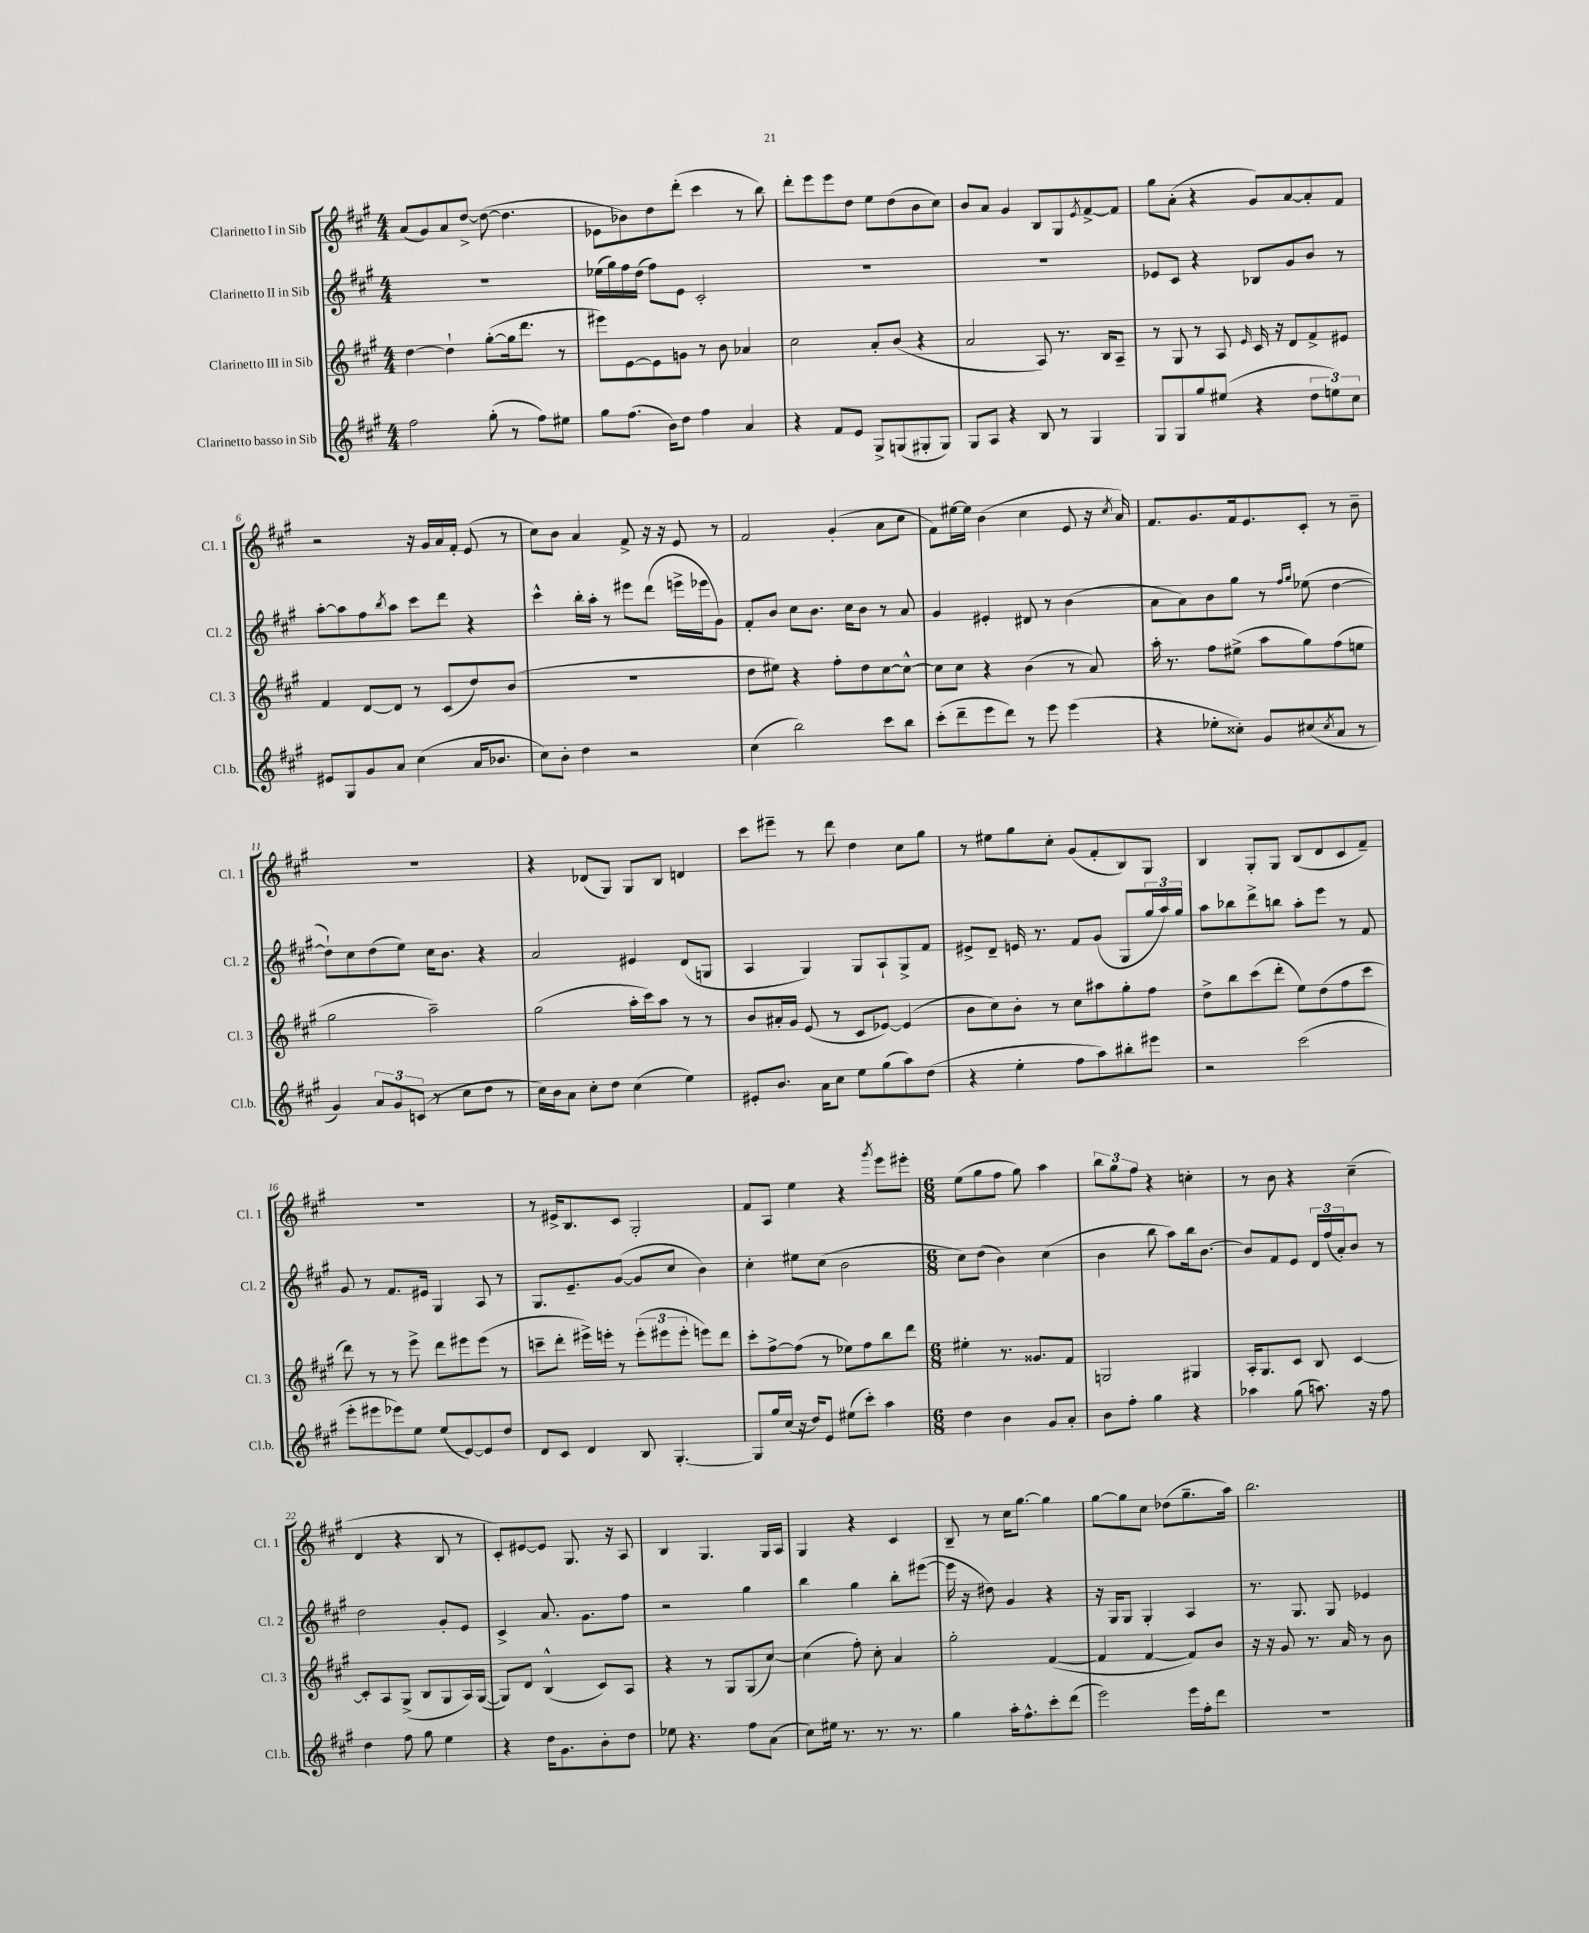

**kern	**kern	**kern	**kern
*staff4	*staff3	*staff2	*staff1
*clefG2	*clefG2	*clefG2	*clefG2
*k[f#c#g#]	*k[f#c#g#]	*k[f#c#g#]	*k[f#c#g#]
*M4/4	*M4/4	*M4/4	*M4/4
2ff#\	[4dd\	1r	(8a/L
.	.	.	8g#/)
.	4dd`\]	.	8a/
.	.	.	[8dd^/J
(8gg#'\	([8gg#'\L	.	(8dd\_
8r	16gg#\]k	.	4.dd\]
.	8.ddd\J	.	.
8ff#\L)	.	.	.
8ee#\J	8r	.	.
=	=	=	=
8gg#\L	8eee#\L)	(16ee-\LL	8e-\L
.	.	16gg#\)	.
(8.ff#\J	[8e\	16ff#\	8b-\)
.	.	(16dd\JJ	.
.	8e\]	8ff#\L)	8dd\
16b\LK)	.	.	.
8dd\J	8g\J	8e\J	(8ddd'\J
4ff#\	8r	2c#'/	4ccc#\
.	8b\	.	.
4a/	4a-/	.	8r
.	.	.	8bb\)
=	=	=	=
4r	2cc#\	1r	8ddd'\L
.	.	.	8eee\
8f#/L	.	.	8eee\
8e/J	.	.	8dd\J
8G#^/L	8a'/L	.	8ee\L
(8G/	(8b/J	.	(8dd\
8G#'/	4r	.	8b\
8G#/J)	.	.	8cc#\J)
=	=	=	=
8G#/L	2a/	1r	8b/L
8A/J	.	.	8a/J
4r	.	.	4g#/
8B/	8A/)	.	8B/L
8r	8.r	.	8G#/
.	.	.	8qe/
4G#/	.	.	[8f#^/
.	16B/LK	.	.
.	8A~/J	.	8f#/]J
=	=	=	=
8G#/L	8r	8e-/L	8gg#\L
8G#/	8G#/	8c#/J	(8a'\J
8gg#/	8r	4r	4r
(8ee#/J	8A/	.	.
.	16qqe/	.	.
4r	16c#/	8B-/L	8g#/L)
.	16r	.	.
.	8d/L	8g#/	[8a/
12dd\L	8f#^/	8b/J	8a'/]
12ee\)	.	.	.
.	8e#/J	8r	8f#/J
12cc#\J	.	.	.
=	=	=	=
8e#/L	4f#/	[8aa'\L	2r
8G#/	.	8aa\]	.
8g#/	[8d/L	8ff#\	.
.	.	8qbb/	.
8a/J	8d/]J	8aa\J	.
(4cc#\	8r	8ccc#\L	16r
.	.	.	16g#/LL
.	(8c#/L	8ddd\J	16a/
.	.	.	16f#'/JJ
16a/LK	8dd/)	4r	(8e/
8.b-/J	.	.	.
.	(8b/J	.	8r
=	=	=	=
8cc#\L)	1r	4ccc#^^\	8cc#\L)
8b'\J	.	.	8b\J
4dd\	.	16bb'\LL	4a/
.	.	16aa'\JJ	.
.	.	8r	.
2r	.	8eee#\L	8f#^/
.	.	(8ddd\J	16r
.	.	.	16r
.	.	16eee^\LL	8e/
.	.	16eee-\J	.
.	.	8g#\J)	8r
=	=	=	=
(4cc#\	8dd\L	8f#'/L	2f#/
.	8ee#\J)	8b/J	.
2bb\)	4r	8cc#\L	.
.	.	8.b\J	.
.	8ff#'\L	.	(4g#'/
.	.	16cc#\LK	.
.	8dd\	8b\J	.
8ccc#\L	[8cc#\	8r	8a\L
8bb\J	8cc#^^\_J	8a/	8cc#\J
=	=	=	=
(8ccc#'\L	8cc#\]L	4g#/	8f#\L)
8ddd~\	8cc#\J	.	[16ee#\L
.	.	.	16ee#\]JJ
8eee\	4r	4e#'/	(4b\
8ddd\J)	.	.	.
8r	(4b\	8d#/	4cc#\
8eee\	.	8r	.
(4eee\	8r	(4b\	8e/
.	8a/)	.	16r
.	.	.	8qcc#/
.	.	.	16a/)
=	=	=	=
4r	16aa'\	8a\L	8.f#/L
.	8.r	.	.
.	.	8a\)	.
.	.	.	8.g#/
8ee-'\L	8ff#\L	8b\	.
8cc##'\J)	(8ee#^\J	8gg#\J	16f#/k
.	.	.	8.e/
8g#/L	8aa\L	8r	.
.	.	16qqff#/LL	.
.	.	16qqgg#/JJ	.
(8cc#/	8gg#\)	(8ee-\	8c#'/J
8qcc#/	.	.	.
8a/J	(8ff#\	[4dd\	8r
8r	8ee\J	.	8b~\
=	=	=	=
4g#/)	2gg#\	8dd`\]L)	1r
.	.	8cc#\	.
12a/L	.	(8dd\	.
12g#/	.	.	.
.	.	8ee\J)	.
(12c/J	.	.	.
8r	2aa~\)	16cc#\LK	.
.	.	8.b\J	.
8cc#\L	.	.	.
8dd\J	.	4r	.
8r	.	.	.
=	=	=	=
16cc#\LL)	(2gg#\	2a/	4r
16b\J	.	.	.
8a\J	.	.	.
8cc#'\L	.	.	(8d-/L
8dd\J	.	.	8G#/J)
(4cc#\	16aa'\LL	4e#/	8G#/L
.	16ccc#\J)	.	.
.	8aa\J	.	8B/J
4ee\)	8r	(8d/L	4d/
.	8r	8G/J	.
=	=	=	=
8e#'/L	8b/L	4A/	8ccc#\L
8.b/J	16a#'/L	.	8eee#~\J
.	16g#/JJ	.	.
.	(8e/	4G#/)	8r
16a\LK	.	.	.
8cc#\J	8r	.	8ddd\
8ee\L	8c#/L	8G#/L	4dd\
(8gg#\	[8e-/J)	8A`/	.
8aa\)	(4e-/]	8G#^/	8cc#\L
(8dd\J	.	8f#/J	8gg#\J
=	=	=	=
4r	8b\L	8e#^/L	8r
.	8cc#\)	8d~/J	8ee#\L
4ee'\	8b'\J	16e/	8gg#\
.	.	8.r	.
.	8r	.	8cc#'\J
8ff#\L	8cc#\L	8f#/L	(8g#/L
8aa\)	8aa#\	(8g#/J	8f#'/
8bb#'\	8gg#'\	8G#/L	8B/)
8eee#\J	8ff#\J	24gg#/L	8G#/J
.	.	24aa/)	.
.	.	24gg#/JJ	.
=	=	=	=
2r	8dd^\L	8aa\L	4B/
.	8bb\	8bb-\	.
.	(8ccc#\	8ddd^\	8G#'/L
.	8ddd'\J	8bb\J	8G#/J
(2ccc#\	8ee\L)	8aa'\L	(8B/L
.	(8dd\	8eee\J	8d/
.	8ff#\	8r	8c#/
.	8ccc#\J	8f#/	8f#~/J)
=	=	=	=
8eee'\L	8ddd\)	8g#/	1r
8eee#\	8r	8r	.
8eee-\)	8r	8.f#/L	.
8ee\J	8eee^\	.	.
.	.	16e#/Jk	.
(8ee/L	8ddd\L	4G#/	.
[8e/)	8eee#\	.	.
8e/]	(8eee#\J	8A/	.
8dd/J	8r	8r	.
=	=	=	=
8d/L	8ccc~\L	8.G#/L	8r
8c#/J	8ddd'\J	.	16e#^/LK
.	.	8.e~/	8.B/
4d/	16eee#^\LL)	.	.
.	16eee'\JJ	.	.
.	8r	([8g#/J	8c#/J
8B/	(12eee'\L	8g#/]L	2G#'/
.	12eee#\	.	.
[4.G#'/	.	8cc#/J	.
.	12eee#'\J	.	.
.	8eee\L)	4b\)	.
.	8ddd\J	.	.
=	=	=	=
8G#/]L	8ccc#'\L	4cc#'\	8f#/L
16gg#/L	[8ff#^\	.	8A/J
(16cc#/JJ	.	.	.
16r	(8ff#\]J	8ee#\L	4ee\
16dd/LK)	.	.	.
8e/J	8r	(8cc#\J	.
(8ee#\L	8ee-\L)	2b\	4r
8ccc#'\J)	8ff#\	.	.
.	.	.	8qggg#/
4aa\	8bb\	.	8eee\L
.	8ddd\J	.	8eee#'\J
=	=	=	=
*M6/8	*M6/8	*M6/8	*M6/8
4dd\	4ee#'\	8cc#\L)	(8ee\L
.	.	(8dd\J	8gg#\
4b\	8.r	4b\)	8ff#\J
.	.	.	8gg#\)
.	8.g##/L	.	.
8g#/L	.	(4cc#\	4aa\
8a'/J	8f#/J	.	.
=	=	=	=
8b\L	2G/	4b\	12bb\L
.	.	.	12gg#\
8ff#'\J	.	.	.
.	.	.	12ff#\J
4gg#\	.	8bb\	4r
.	.	8aa\L)	.
4r	4G#/	16bb\k	4cc'\
.	.	[8.b\J	.
=	=	=	=
4aa-\	16A'/LK	8b/]L	8r
.	8.G#/	.	.
.	.	8f#/	8b\
(8gg#\	8c#/J	8e/J	4r
8.aa\)	8B/	24d/LL	.
.	.	(24ff#/	.
.	.	24a'/J)	.
.	[4c#/	8b/J	(4cc#~\
16r	.	.	.
8ff#\	.	8r	.
=	=	=	=
4dd\	8c#'/]L	2dd\	4d/
.	8A/	.	.
8ff#\	(8G#^/J	.	4r
8gg#\	8B/L	.	.
4ee\	8G#/	8g#'/L	8B/
.	16A/L)	8e/J	8r
.	([16G#/JJ	.	.
=	=	=	=
4r	8G#/]L)	4c#^/	8c#'/L)
.	8d/J	.	[8e#/
16dd\LK	(4B^^/	8.a/	8e#/]J
8.g#\	.	.	.
.	.	.	8.G#/
.	.	8.g#\L	.
8b'\	8c#/L)	.	.
.	.	.	16r
8dd\J	8A/J	8ff#\J	8A/
=	=	=	=
8ee-\	4r	2r	4B/
4.r	.	.	.
.	8r	.	4.G#/
.	8G#/L	.	.
8ff#\L	(8G#/	4gg#\	.
(8a\J	[8cc#/J)	.	16G#/LL
.	.	.	16A/JJ
=	=	=	=
8cc#\L)	(4cc#\]	4bb\	4G#/
16ee#\Jk	.	.	.
8.r	.	.	.
.	8ff#'\)	4gg#\	4r
8.r	8cc#'\	.	.
.	4a/	8bb'\L	4c#/
8.r	.	.	.
.	.	([8eee#\J	.
=	=	=	=
4gg#\	2gg#'\	16eee#\]	8B~/
.	.	16r	.
.	.	8dd#\)	8r
16aa'\LK	.	4g#/	16cc#\LK
8.ff#^^\	.	.	[8.gg#\J
8ccc#'\	([4f#/	4r	4gg#\]
(8ddd\J	.	.	.
=	=	=	=
2eee\)	4f#/]	16r	[8gg#\L
.	.	16G#/LK	.
.	.	8G#/J	8gg#\]
.	[4f#/	4G#'/	8cc#\J
.	.	.	(8dd-\L
16eee\LL	8f#/]L)	4A/	8.gg#~\
16ff#'\J	.	.	.
8ddd\J	8b/J	.	.
.	.	.	16aa\Jk)
=	=	=	=
2.r	16r	8.r	2.bb\
.	16r	.	.
.	8g#/	.	.
.	.	8.G#/	.
.	8.r	.	.
.	.	8G#/	.
.	16a/	.	.
.	8r	4e-/	.
.	8b\	.	.
==	==	==	==
*-	*-	*-	*-
